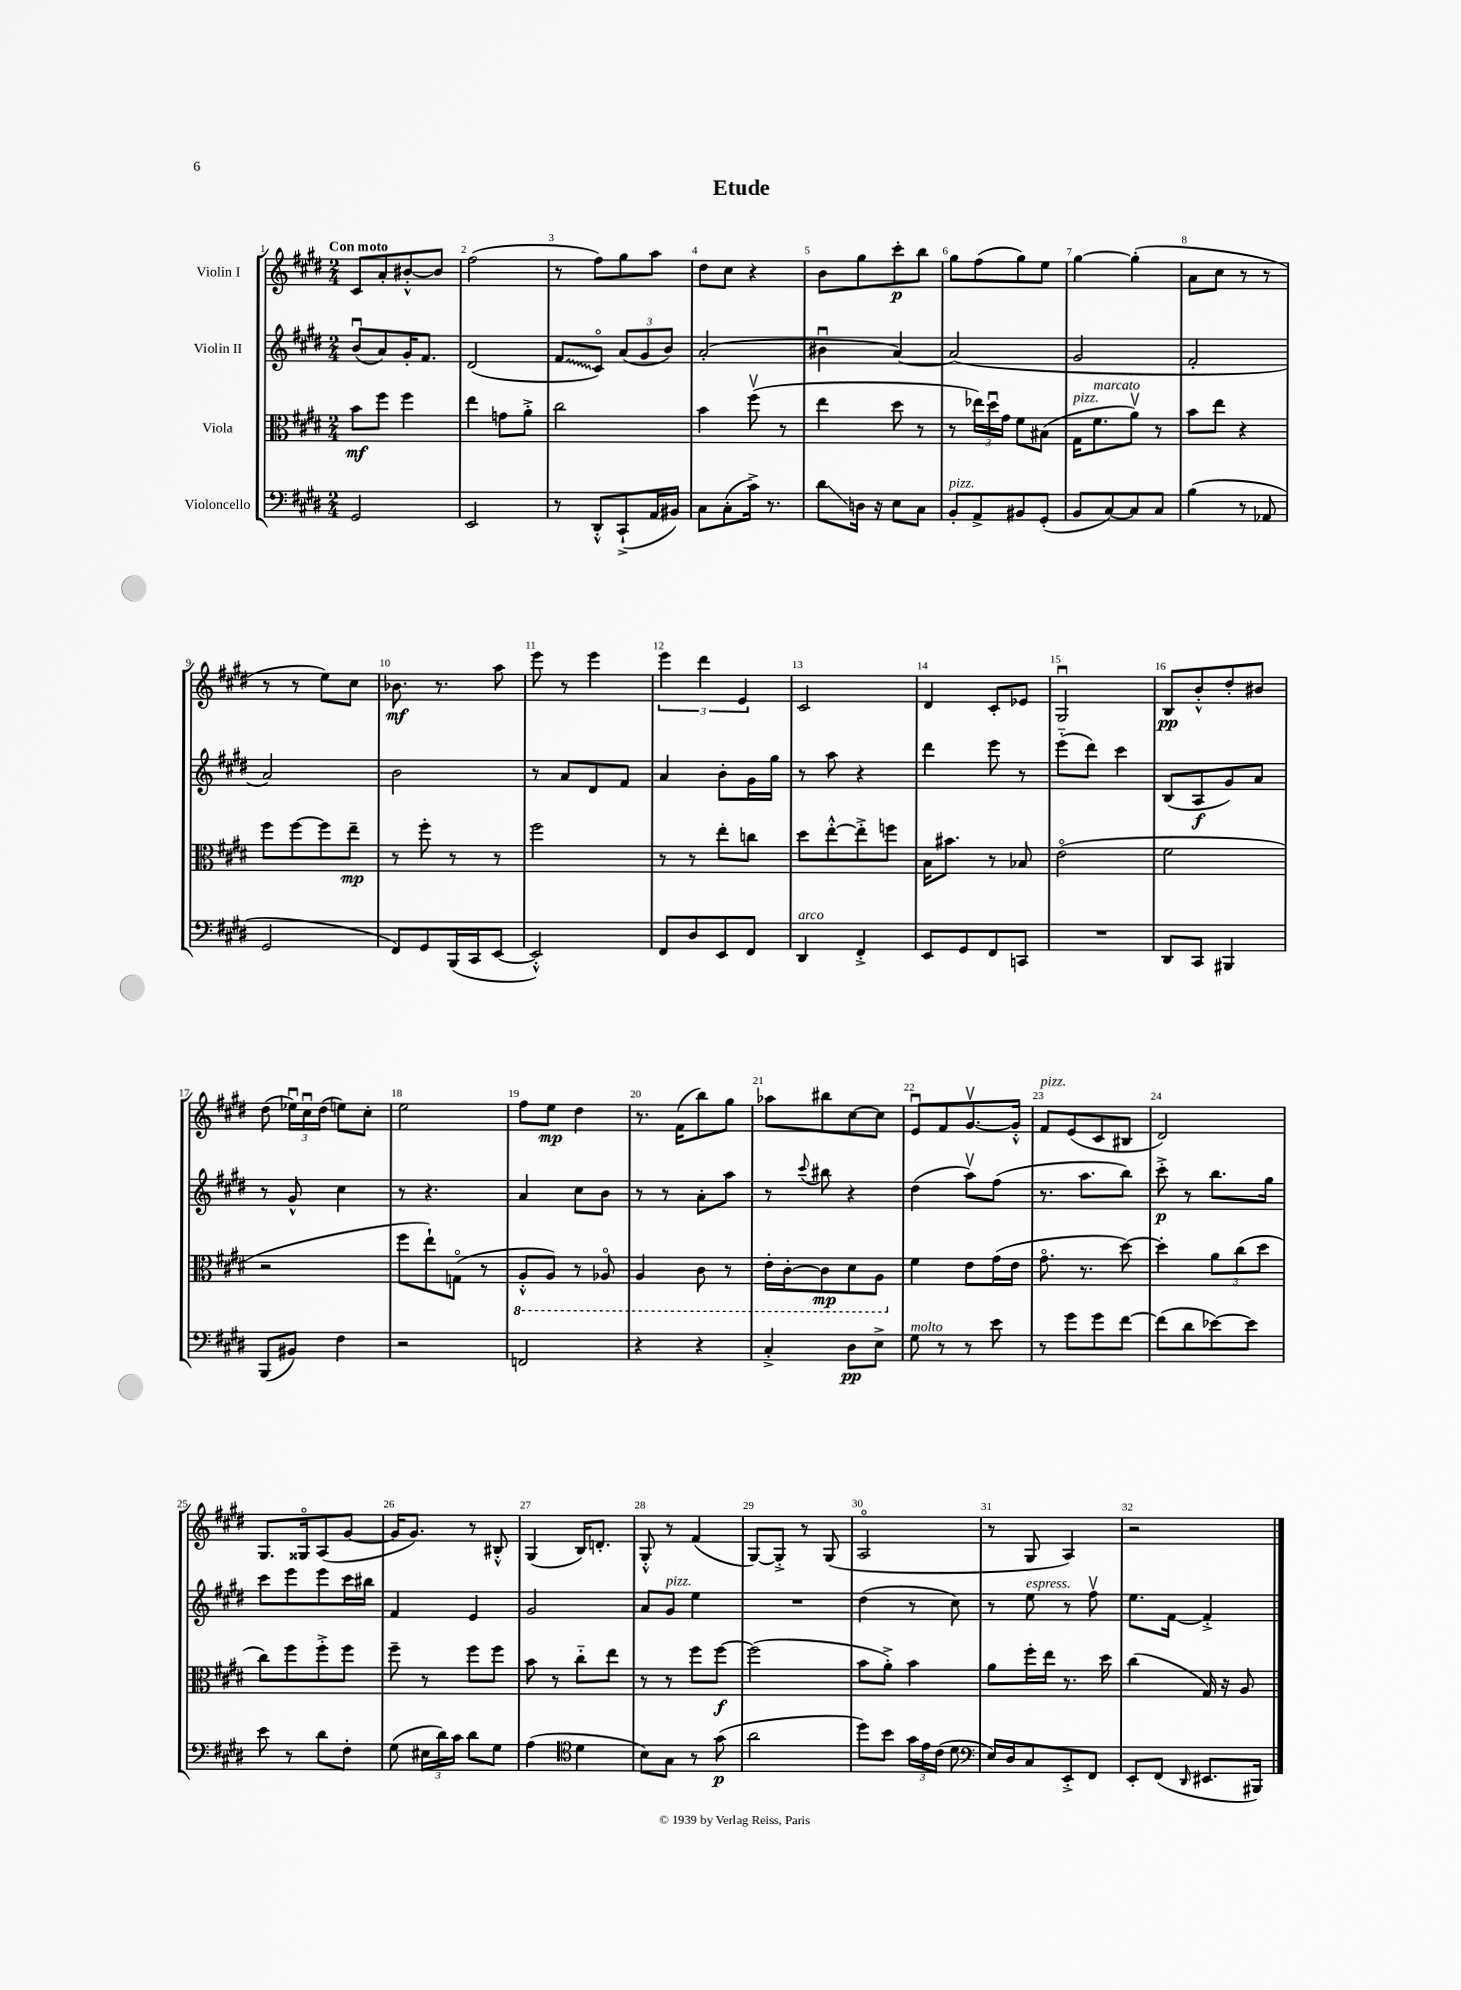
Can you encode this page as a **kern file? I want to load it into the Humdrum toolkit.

**kern	**kern	**kern	**kern
*staff4	*staff3	*staff2	*staff1
*clefF4	*clefC3	*clefG2	*clefG2
*k[f#c#g#d#]	*k[f#c#g#d#]	*k[f#c#g#d#]	*k[f#c#g#d#]
*M2/4	*M2/4	*M2/4	*M2/4
2GG#/	8b\L	(8bu/L	8c#/L
.	8ff#\J	8a/)	8a'/
.	4ff#\	16g#'/K	[8b#'^^/
.	.	8.f#/J	.
.	.	.	8b#/]J
=	=	=	=
2EE/	4ee\	(2d#/	(2ff#\
.	8g\L	.	.
.	8a'^\J	.	.
=	=	=	=
8r	2cc#\	8f#/L	8r
8DD#'^^/L	.	8c#o/J)	8ff#\L)
(8CC#`^/	.	(12a/L	8gg#\
.	.	12g#/	.
16AA/L	.	.	8aa\J
.	.	12b/J)	.
16BB#/JJ)	.	.	.
=	=	=	=
8C#\L	4b\	(2a'/	8dd#\L
(8C#'\	.	.	8cc#\J
16c#^\Jk)	(8ff#v\	.	4r
8.r	.	.	.
.	8r	.	.
=	=	=	=
8d#\L	4ee\	4b#u\	8b\L
16D\Jk	.	.	8gg#\
16r	.	.	.
8E\L	8dd#\	[4a/)	8ccc#'\
8C#\J	8r	.	8bb\J
=	=	=	=
8BB'/L	8r	(2a/]	8gg#\L
8AA^/	24ee-\LL)	.	(8ff#\
.	24dd#u\	.	.
.	24g#\JJ	.	.
8BB#/	8f#\L	.	8gg#\)
(8GG#'/J	(8B#\J	.	8ee\J
=	=	=	=
8BB/L	16G#\LK	2g#/	[4gg#\
.	8.f#\	.	.
[8C#/)	.	.	.
8C#/]	8av\J)	.	(4gg#'\]
8C#/J	8r	.	.
=	=	=	=
(4B\	8b\L	2f#'/	8a\L
.	8ee\J	.	8cc#\J
8r	4r	.	8r
8AA-/	.	.	8r
=	=	=	=
2GG#/	8ff#\L	2a/)	8r
.	[8ff#\	.	8r
.	8ff#\]	.	8ee\L)
.	8ee~\J	.	8cc#\J
=	=	=	=
8FF#/L)	8r	2b\	8.b-\
8GG#/	8ff#'\	.	.
.	.	.	8.r
(16BBB/L	8r	.	.
16CC#/J	.	.	.
[8EE/J	8r	.	8aa\
=	=	=	=
2EE'^^/])	2ff#\	8r	8eee\
.	.	8a/L	8r
.	.	8d#/	4eee\
.	.	8f#/J	.
=	=	=	=
8FF#/L	8r	4a/	6eee\
8D#/	8r	.	.
.	.	.	6ddd#\
8EE/	8ee'\L	8b'\L	.
.	.	.	6e/
8FF#/J	8cc\J	16g#\L	.
.	.	16gg#\JJ	.
=	=	=	=
4DD#/	8dd#\L	8r	2c#/
.	[8ee'^^\	8aa\	.
4FF#'^/	8ee'^\]	4r	.
.	8ff\J	.	.
=	=	=	=
8EE/L	16B\LK	4ddd#\	4d#/
.	8.b#\J	.	.
8GG#/	.	.	.
8FF#/	8r	8eee\	8c#'/L
8CC/J	8B-/	8r	8e-/J
=	=	=	=
2r	(2eo\	(8eee'~\L	2G#u/
.	.	8ddd#\J)	.
.	.	4ccc#\	.
=	=	=	=
8DD#/L	2f#\	(8B/L	8B/L
8CC#/J	.	8A/	8b'^^/
4BBB#/	.	8g#/)	8dd#'/
.	.	8a/J	8b#/J
=	=	=	=
(8BBB/L	2r	8r	(8dd#\
8BB#/J)	.	8g#^^/	24ee-u\LL)
.	.	.	24cc#u\
.	.	.	(24dd#\JJ
4F#\	.	4cc#\	8ee\L)
.	.	.	8cc#'\J
=	=	=	=
2r	8ff#\L	8r	2ee\
.	8ee`\)	4.r	.
.	(8Go\J	.	.
.	8r	.	.
=	=	=	=
2FF/	8AA'^^/L	4a/	8ff#\L
.	8AA/J)	.	8ee\J
.	8r	8cc#\L	4dd#\
.	8AA-o/	8b\J	.
=	=	=	=
4r	4AA/	8r	8.r
.	.	8r	.
.	.	.	(16f#\LK
4r	8C#\	8a'\L	8bb\)
.	8r	8aa\J	8gg#\J
=	=	=	=
4C#'^/	16E'\LL	8r	8aa-\L
.	[16C#'\J	.	.
.	.	8qqccc#/	.
.	8C#\]	8bb#\	8bb#\
8D#\L	8D#\	4r	[8cc#\
8E^\J	8AA\J	.	8cc#\]J
=	=	=	=
8G#\	4f#\	(4dd#\	8eu/L
8r	.	.	8f#/
8r	8e\L	8aav\L)	[8.g#v/
8e\	(16g#\L	(8ff#\J	.
.	16e\JJ	.	16g#'^^/]Jk
=	=	=	=
8r	8.g#o\	8.r	8f#/L
8g#\L	.	.	(8e/
.	8.r	8.aa\L	.
8g#\	.	.	8c#/
[8f#\J	[8dd#\)	8bb\J)	8B#/J
=	=	=	=
(8f#\]L	4dd#'\]	8ccc#'^\	2d#/)
8d#\	.	8r	.
[8e-\)	12a\L	8.bb\L	.
.	(12cc#\	.	.
8e-\]J	.	.	.
.	12dd#\J	.	.
.	.	16gg#\Jk	.
=	=	=	=
8e\	8cc#\L)	8ccc#\L	8.G#/L
8r	8ff#\	8eee\	.
.	.	.	16G##o/k
8d#\L	8ff#'^\	8eee\	(8A/
8F#'\J	8ff#\J	16ccc#\L	[8g#/J
.	.	16bb#\JJ	.
=	=	=	=
(8G#\	8ff#~\	4f#/	16g#/]LK
.	.	.	8.g#/J)
24E#\LL	8r	.	.
24d#\)	.	.	.
24c#\JJ	.	.	.
8d#\L	8ff#\L	4e/	8r
8G#\J	8ff#\J	.	8B#'^^/
=	=	=	=
(4A\	8b\	2g#/	(4G#/
.	8r	.	.
*clefC4	*	*	*
4d#\	8cc#'~\L	.	16B/LK)
.	.	.	8.d'/J
.	8ee\J	.	.
=	=	=	=
8B\L)	8r	8a/L	8G#'^^/
8G#\J	8r	8g#/J	8r
8r	8ff#\L	4ee\	(4f#/
(8g#\	[8ff#\J	.	.
=	=	=	=
2a\	(2ff#\]	2r	[8G#/L)
.	.	.	8G#'^/]J
.	.	.	8r
.	.	.	(8G#/
=	=	=	=
8dd#\L)	8b\L	(4dd#\	2Ao/
8b\J	8a'^\J)	.	.
24g#\LL	4b\	8r	.
24e\	.	.	.
(24c#\JJ	.	.	.
8d#\	.	8cc#\)	.
=	=	=	=
*clefF4	*	*	*
16E/LL)	8a\L	8r	8r
16D#/J	.	.	.
8C#/	16ff#'\L	8ee\	8G#/
.	16ee\JJ	.	.
8EE'^/	8.r	8r	4A/)
8FF#/J	.	8ff#v\	.
.	16dd#\	.	.
=	=	=	=
8EE'/L	(4cc#\	8.ee\L	2r
(8FF#/J	.	.	.
.	.	[16f#\Jk	.
16qqDD#/	.	.	.
8.EE#/L	16G#/)	4f#'^/]	.
.	16r	.	.
.	8A/	.	.
16BBB#/Jk)	.	.	.
==	==	==	==
*-	*-	*-	*-
